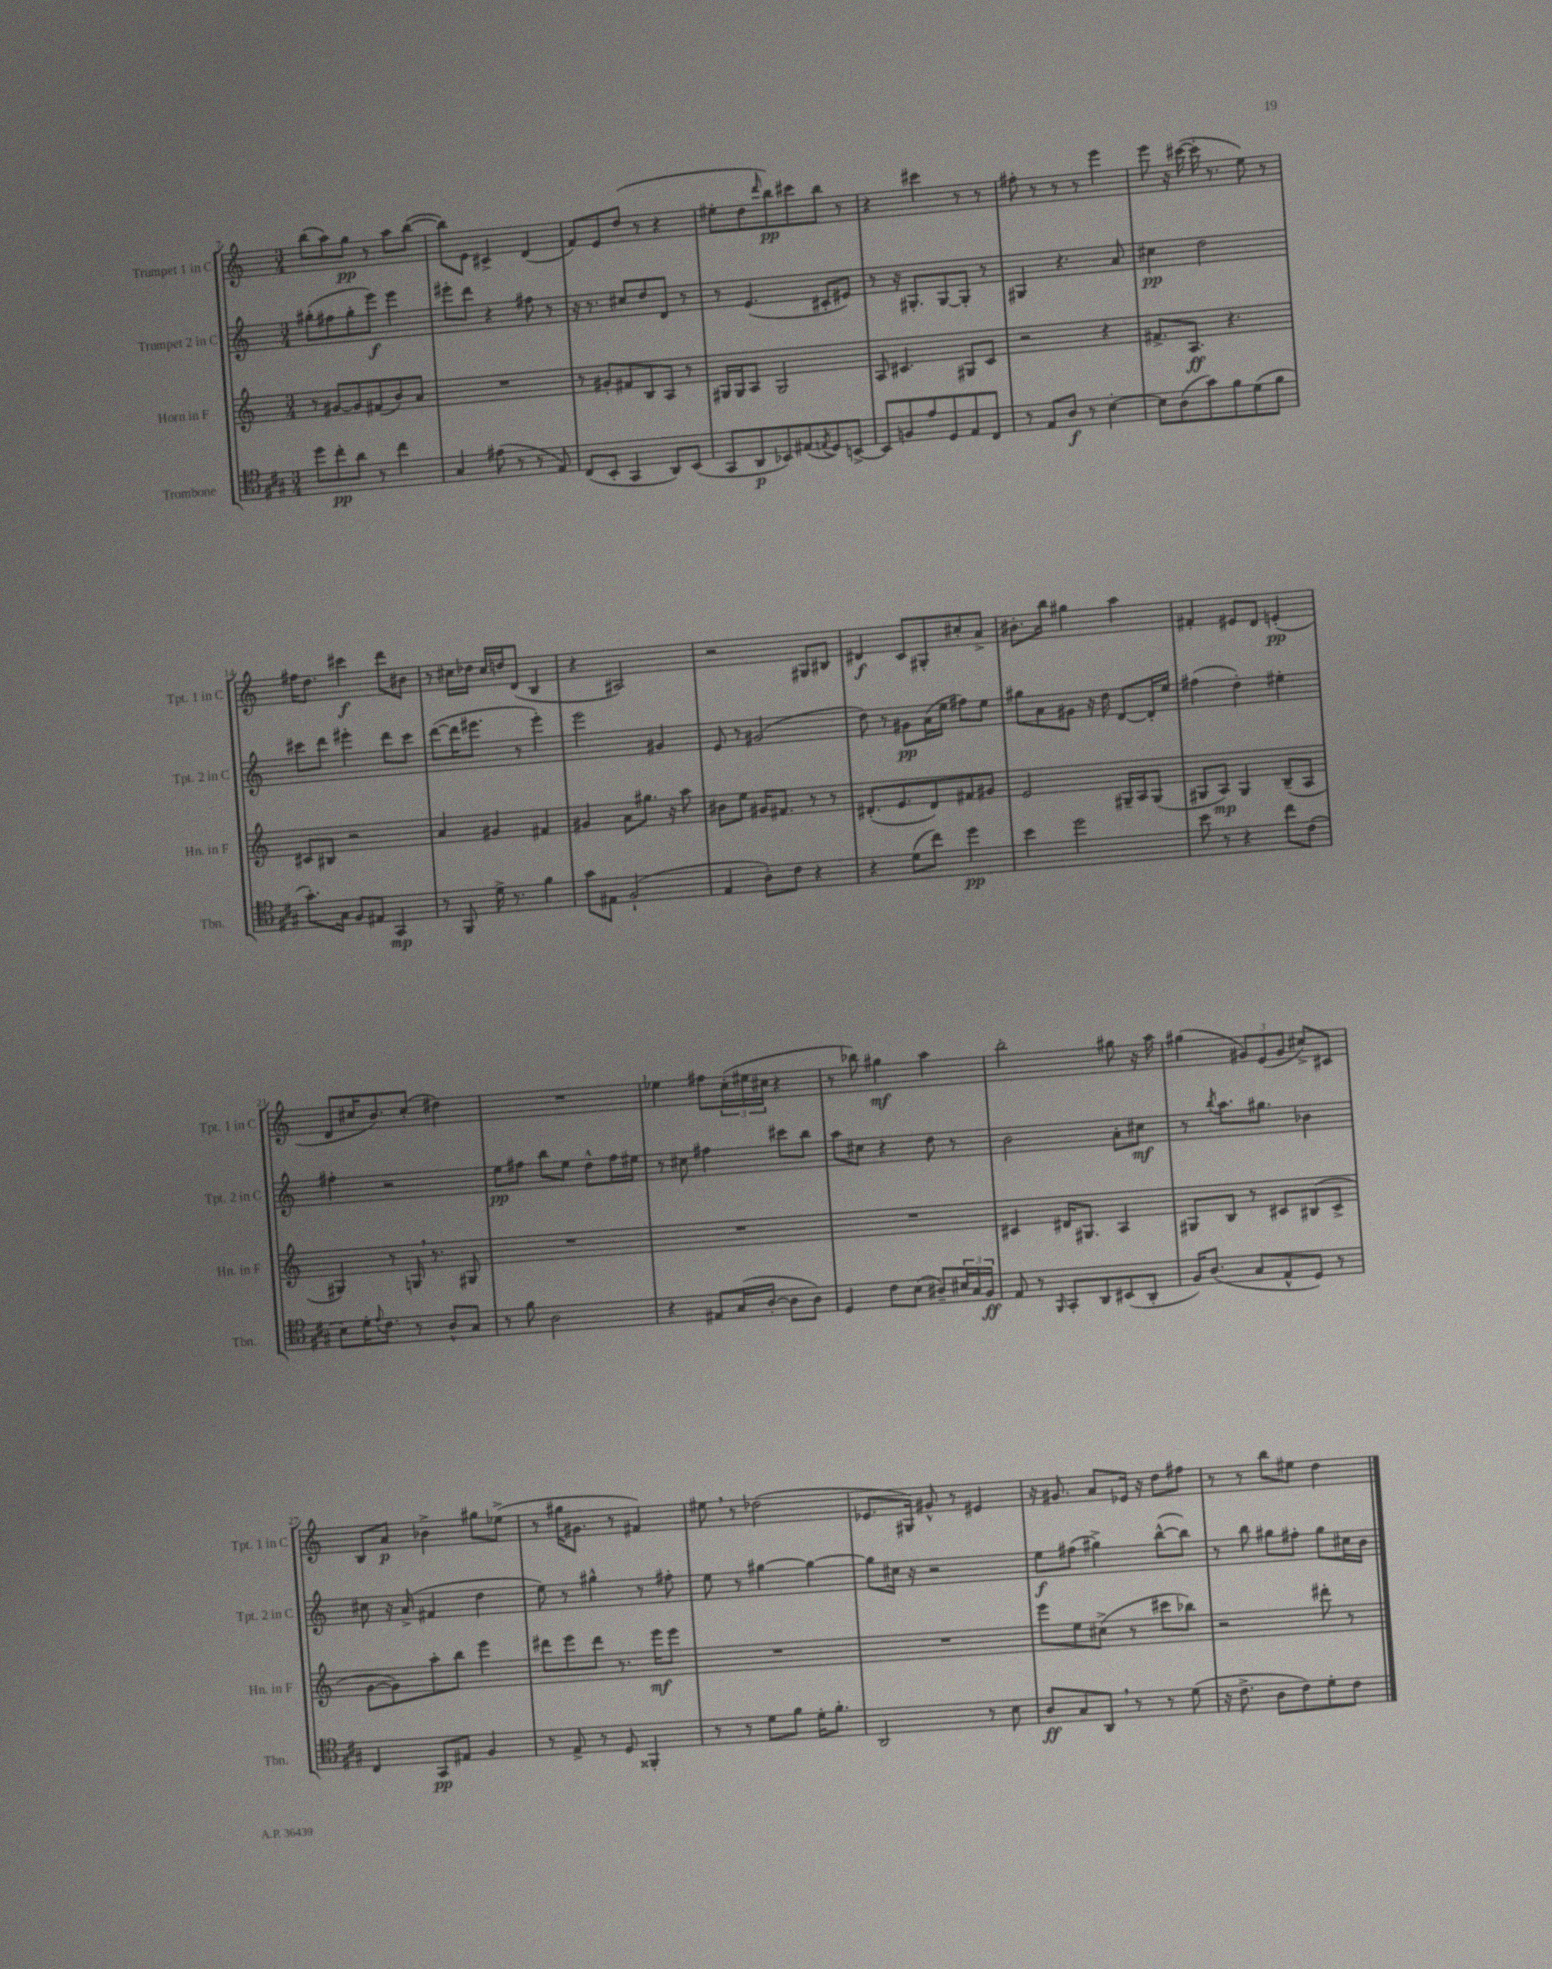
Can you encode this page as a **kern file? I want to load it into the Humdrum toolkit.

**kern	**kern	**kern	**kern
*staff4	*staff3	*staff2	*staff1
*clefC4	*clefG2	*clefG2	*clefG2
*k[f#c#g#]	*k[]	*k[]	*k[]
*M3/4	*M3/4	*M3/4	*M3/4
8dd	8r	(8gg#'	(8bb
8cc#'	[8g#	8ff#	8aa)
8a	8g#]	8gg#'	8gg
8r	(8f#	8eee)	8r
4cc#	8b)	4eee	8aa
.	8a	.	([8bb
=	=	=	=
4G#	2.r	8eee#'	8bb])
.	.	8ddd	8e
(8e#	.	4r	4c#^
8r	.	.	.
8r	.	8ff#	(4d
8E)	.	8r	.
=	=	=	=
(8C#	8r	16r	8f)
.	.	8.r	.
8BB'	8g#'	.	8e
4GG#	8f#	8cc#	(8dd
.	8B	8dd	8r
8AA)	8A	8d	4r
(8BB	8r	8r	.
=	=	=	=
8GG#	16G#	8r	8ee#'
.	16G#	.	.
8AA	8A	(4.e	8dd
.	.	.	16qqddd
8BB-)	2G#	.	8bb)
(8E#	.	.	8ccc#
8qE	.	.	.
8D)	.	8c#'	8bb
[8BB^	.	8e#)	8r
=	=	=	=
8BB]	8A	8r	4r
8F	4.c#	16r	.
.	.	8.G#'	.
8e	.	.	4ccc#
8D	.	[8G#	.
8E	8G#	8G#']	8r
8C#	8c#	8r	8r
=	=	=	=
8r	2r	4G#	8ff#'
8E	.	.	8r
8A	.	4.r	8r
8r	.	.	8r
[4B'	4r	.	4eee
.	.	8a	.
=	=	=	=
8B]	8.f#^	4cc#	8eee
(8A	.	.	16r
.	8.A	.	([16ccc#
8g#)	.	2dd	16ccc#']
.	.	.	8.r
8f#	4.r	.	.
(8d	.	.	8ee)
8f#	.	.	8r
=	=	=	=
8.g#')	8c#	8ccc#	16ff#
.	.	.	8.dd
.	8B#	8ddd	.
16G#	.	.	.
8F#	2r	4eee#'	4ccc#
8E#	.	.	.
4GG#	.	8ddd	8ddd
.	.	8ccc#	8b#
=	=	=	=
8r	4a	([8ddd	8r
8FF#	.	16ddd]	16cc#
.	.	8.eee#	16dd-
16d^	4g#	.	16cc#
8.r	.	.	16dd
.	.	8r	(8d
4f#	4f#	4eee#')	4B
=	=	=	=
8g#	4g#	2eee	4r
8E#	.	.	.
(2F#`	8a	.	2A#)
.	8.gg#	.	.
.	.	4g#	.
.	16r	.	.
.	8aa	.	.
=	=	=	=
4E	8b#	8e	2r
.	8ee	8r	.
8A')	16g#	(2g#	.
.	8.f#	.	.
8c#	.	.	.
4r	8r	.	8G#
.	8r	.	8B#
=	=	=	=
4r	(8.d#'	8dd)	4d#
.	.	8r	.
.	8.e	.	.
(8d	.	8g#	8c
8cc#)	8d#)	(16a	8G#'
.	.	16ee	.
4dd	8f#	8ff#)	8cc#'
.	8g#	8ee	8a^
=	=	=	=
4b	2e	8gg#	8.b#'
.	.	8a	.
.	.	.	16bb
2dd	.	8g#	4gg#
.	.	16r	.
.	.	16dd	.
.	16G#~	[8d	4aa
.	16A	.	.
.	(8G#	16d']	.
.	.	16ee	.
=	=	=	=
8b	8G#	(4ff#	4f#'
8r	8A)	.	.
4r	4G#	4dd')	8e#
.	.	.	8d
8cc#	(8B~	4ee#'	(4e'
(8c#	8A	.	.
=	=	=	=
8B)	4G#)	4ff#'	8d
16d'	.	.	16cc#
8qqe	.	.	.
8.c#	.	.	8.b)
.	8r	2r	.
8r	16G	.	(8cc#'
.	8.r	.	.
8A^^	.	.	4dd#)
8G#	8G#	.	.
=	=	=	=
8r	2.r	8ee	2.r
8f#	.	8ff#	.
2A	.	8bb	.
.	.	8ee	.
.	.	8dd^^	.
.	.	16ff#	.
.	.	16ee#	.
=	=	=	=
4r	2.r	8r	4ee-
.	.	8cc#	.
8E#	.	4ff#	8ff#
(16G#	.	.	(24cc'
.	.	.	24ee#
[16A'	.	.	.
.	.	.	24cc#
8A]	.	8ccc#	4r
8A)	.	8bb	.
=	=	=	=
4D	2.r	8aa	8r
.	.	8cc#	8bb-)
8c#	.	4r	4gg#
(8B	.	.	.
8A#~)	.	8dd	4aa
24B#	.	8r	.
24G#	.	.	.
24F#	.	.	.
=	=	=	=
8E	4c#	2b	2bb'
8r	.	.	.
16qqFF#	.	.	.
8GG#'	16d#	.	.
.	8.G#	.	.
8AA	.	.	.
(8BB#	4A	8a'	8gg#
8AA'	.	8cc#	16r
.	.	.	16aa
=	=	=	=
16F#)	8G#	8r	(4gg#
(8.A	.	.	.
.	.	8qbb	.
.	8B	8.aa	.
8G#	8r	.	12g#)
.	.	8.gg#	.
.	.	.	(12e
8E^^	8c#	.	.
.	.	.	12g#
8D)	(8B#	4b-	8cc#^)
8r	8c#^	.	8c#
=	=	=	=
4C#	[8g	8cc#	8B
.	8g])	16r	8a
.	.	(16a^	.
8GG#	8aa'	4f#	4b-^
8E#	8bb	.	.
4F#	4eee	4dd	8gg#
.	.	.	(8ee-^
=	=	=	=
8r	8ddd#	8ee)	8r
8E^	8eee	8r	16gg#
.	.	.	8.g#
8r	8ddd#	4gg#^^	.
8D	8.r	.	8r
4FF##'	.	8r	4f#)
.	16eee	.	.
.	8eee	8ff#'	.
=	=	=	=
8r	2.r	8ee	8ee#
8r	.	8r	8r
8d	.	[4gg#	(2dd-
8f#	.	.	.
16d'	.	4gg#_	.
8.f#'	.	.	.
=	=	=	=
2AA	2.r	8gg#]	8.e-
.	.	16cc#	.
.	.	16r	16G#)
.	.	2r	8g#^^
.	.	.	8r
8r	.	.	4e#
8B	.	.	.
=	=	=	=
8A	8eee	8ee	16r
.	.	.	8.g#
8G#	8ee	(8ff#	.
8AA	(8cc#^	4gg#^)	8a
8r	8r	.	16e-
.	.	.	16r
8r	8ccc#	([8bb^^	8dd
(8d	8bb-)	8bb])	8ff#
=	=	=	=
16r	2r	8r	8r
8.c#^	.	.	.
.	.	8bb	8r
8A	.	8gg#	8bb
8c#)	.	8ff#'	8ee#
8d'	8ddd#'	8gg#	4dd
8c#	8r	16cc#	.
.	.	16b	.
==	==	==	==
*-	*-	*-	*-
